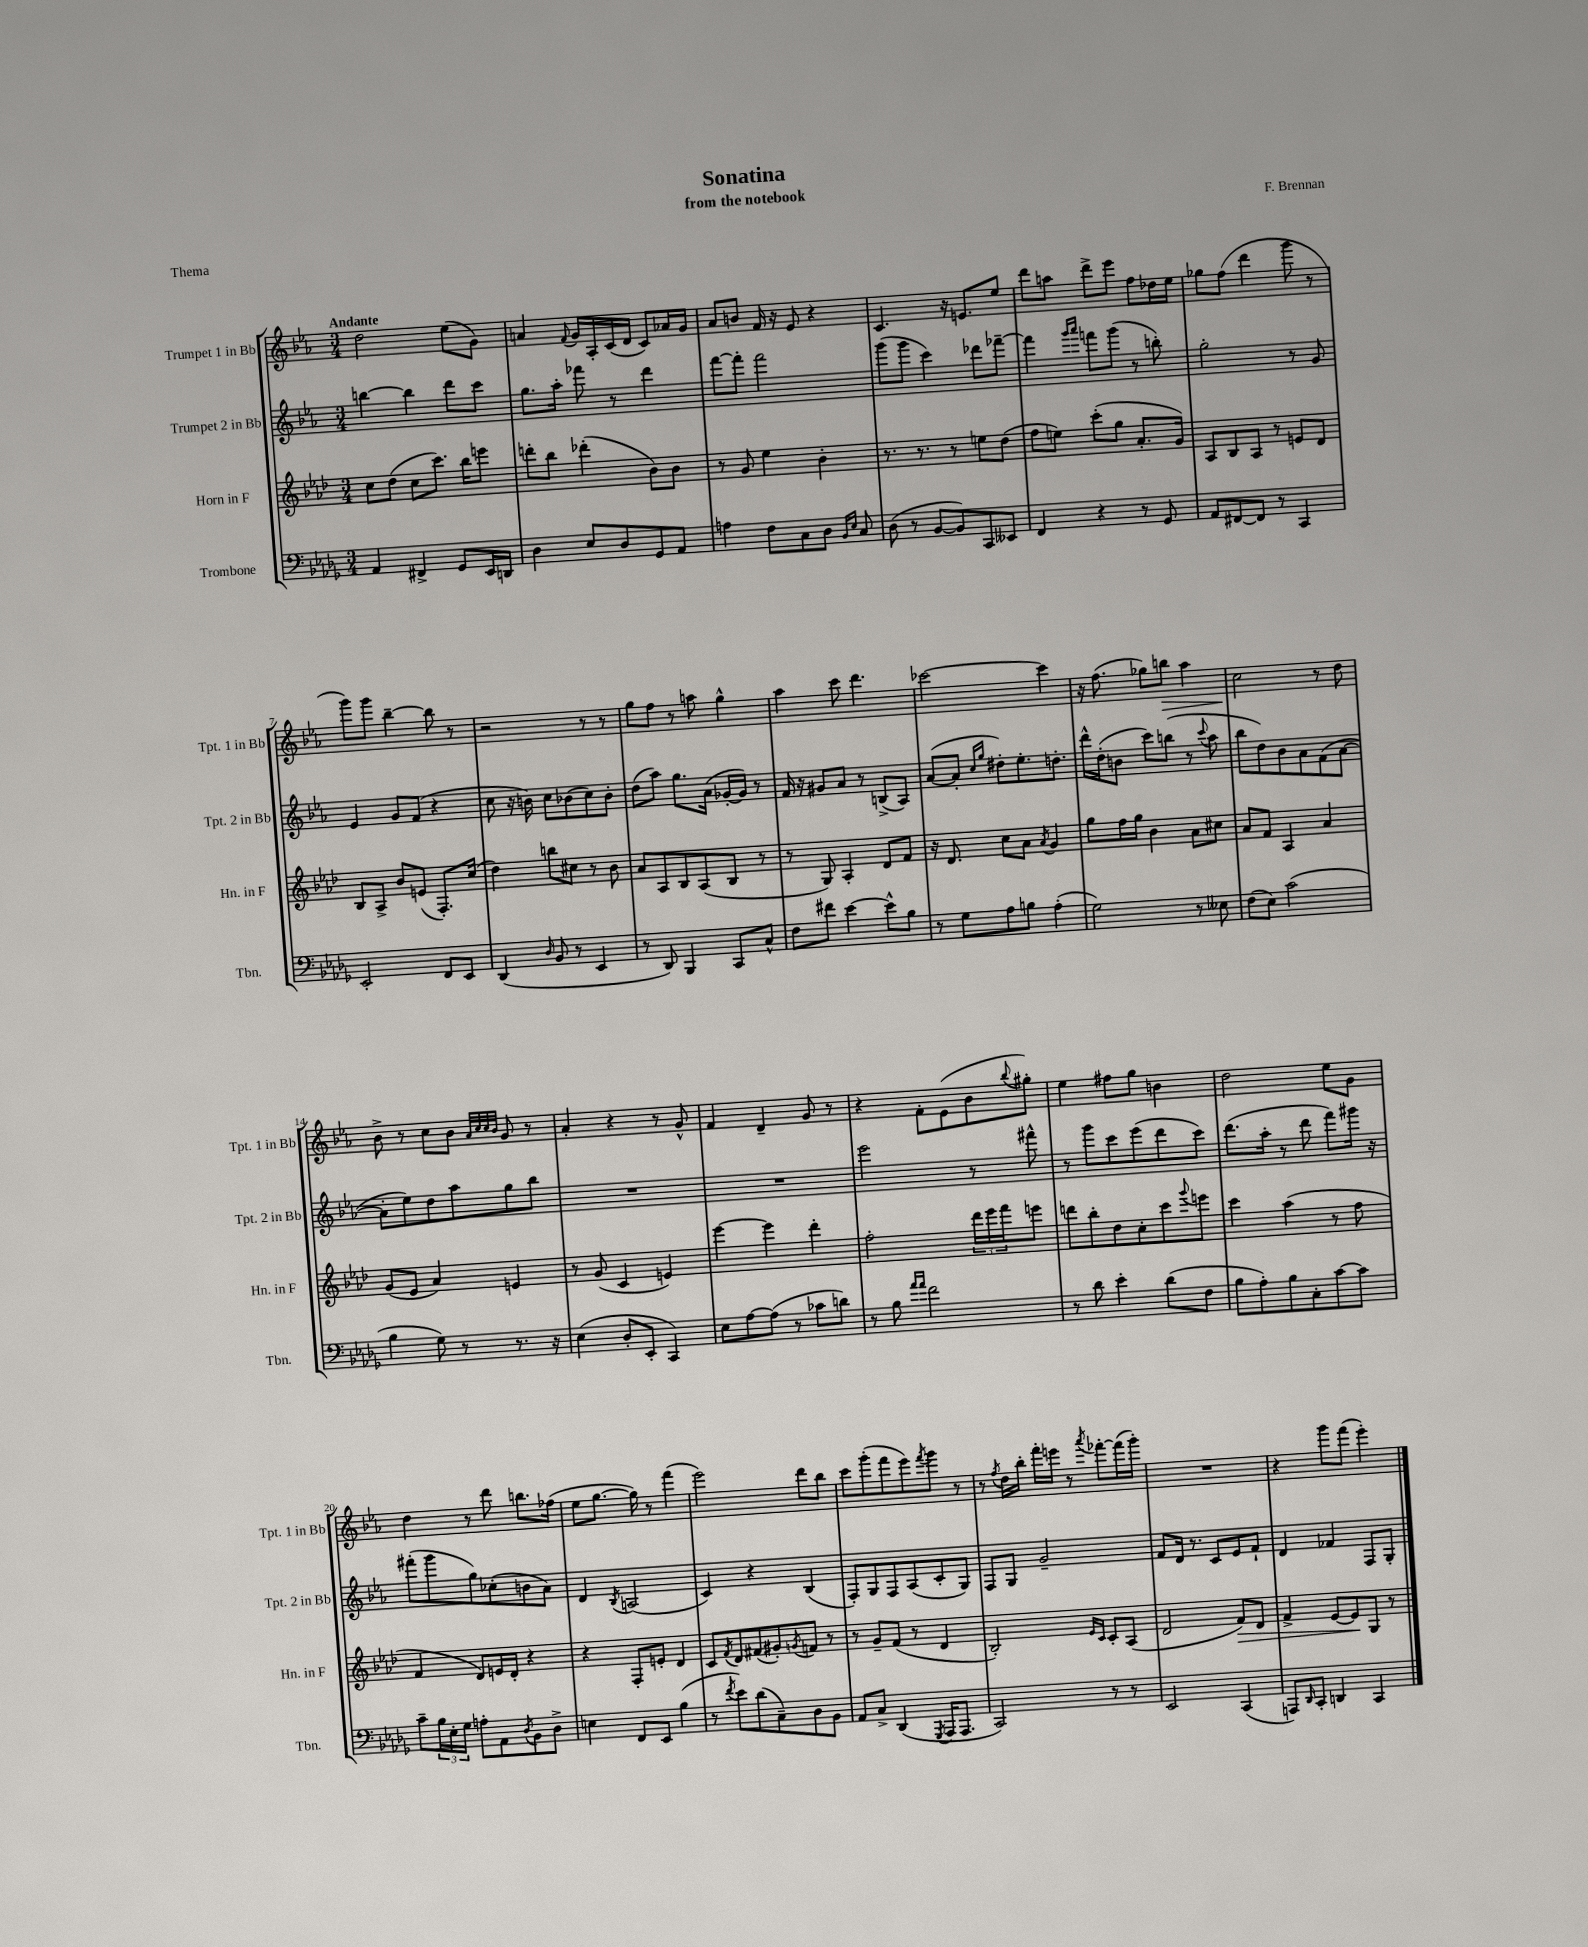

**kern	**kern	**kern	**kern
*staff4	*staff3	*staff2	*staff1
*clefF4	*clefG2	*clefG2	*clefG2
*k[b-e-a-d-g-]	*k[b-e-a-d-]	*k[b-e-a-]	*k[b-e-a-]
*M3/4	*M3/4	*M3/4	*M3/4
4AA-	8cc	[4bb	2dd
.	(8dd-	.	.
4FF#^	8cc	4bb]	.
.	8.ccc)	.	.
8GG-	.	8ddd	(8ee-
.	16bb-	.	.
16EE-	8eee	8ccc	8g)
16DD	.	.	.
=	=	=	=
4D-	8ddd'	8.gg	4a
.	8bb-	.	.
.	.	16aa-'	.
.	.	.	8qqf
8E-	(4ddd-'	8fff-	16g
.	.	.	16A-'
8D-	.	8r	(16c
.	.	.	16d
8GG-	8b-)	4ddd	8c)
8AA-	8b-	.	16a-
.	.	.	16g
=	=	=	=
4A	8r	[8fff	8a-
.	8g	8fff']	8b
8F	4ee-	2fff	16f
.	.	.	16r
8C	.	.	8e-
8D-	4b-'	.	4r
16qqBB-	.	.	.
16qqE-	.	.	.
8C	.	.	.
=	=	=	=
(8D-	8.r	(8ggg	4.c
8r	.	8ggg	.
.	8.r	.	.
[8BB-	.	4ccc)	.
8BB-])	8r	.	16r
.	.	.	8.e
8CC	8ee	8ddd-	.
8EE--	(8dd-	[8fff-~	8ee-
=	=	=	=
4FF	8ff	4fff-]	8ddd
.	8ee)	.	8aa
.	.	16qqggg	.
.	.	16qqaaa-	.
4r	(8ccc'	8fff	8ddd^
.	8gg	(8ggg	8eee-
8r	8.a-'	8r	8ff
8GG-	.	8bb')	16dd-
.	16g)	.	16ee-
=	=	=	=
8AA-	8A-	2gg'	8gg-
[8FF#	8B-	.	(8ff
8FF#]	8A-	.	4ddd
8r	8r	.	.
4CC	8e	8r	8ggg
.	8d-	8g	8r
=	=	=	=
2EE-'	8B-	4e-	8ggg)
.	8A-^	.	8ggg
.	8b-	8g	[4bb-~
.	(8e	(8f	.
8FF	8.F')	4r	8bb-]
8EE-	.	.	8r
.	(16cc	.	.
=	=	=	=
(4DD-	4dd-)	8cc	2r
.	.	16r	.
.	.	16b)	.
16qqD-	.	.	.
8BB-	8bb	8cc	.
8r	8cc#	(8b-	.
4EE-	8r	8cc)	8r
.	8b-	8b-'	8r
=	=	=	=
8r	8a-	(8dd	8gg
8DD-)	8A-	8aa-)	8ff
4BBB-	8B-	8.gg	8r
.	(8A-	.	8aa
.	.	(16a-	.
8CC	8B-	[16g-'	4gg^^
.	.	16g-])	.
8C^^	8r	8r	.
=	=	=	=
8F	8r	16f	4aa-
.	.	16r	.
8f#	8G)	8g#	.
[4e-	4A-'	8a-	8ccc
.	.	8r	4.ddd
8e-^^]	8d-	(8B^	.
8B-	8f	8A-)	.
=	=	=	=
8r	16r	([8a-	[2ccc-
.	8.d-	.	.
8G-	.	8a-']	.
.	.	16qqcc	.
.	.	16qqgg	.
8A-	8cc	8dd#')	.
8B	8a-	8.ee-'	.
.	8qa-	.	.
(4A-'	4g	.	4ccc-]
.	.	8.dd'	.
=	=	=	=
2G-)	8gg	16ddd^^	16r
.	.	(16dd'	(8.ff
.	16ff	8b	.
.	16gg	.	.
.	4b-	8ccc)	8gg-)
.	.	(8bb	8bb
8r	8a-	8r	4aa-
.	.	8qqccc	.
8E--	8cc#	8aa-	.
=	=	=	=
(8F	8a-	8bb-	2cc
8E-)	8f	8dd)	.
(2c	4A-	8b-	.
.	.	8a-	.
.	4a-	(8f	8r
.	.	[8a-	8dd
=	=	=	=
4B-	(8g	8a-']	8b-^
.	8e-	8ee-)	8r
8G-)	4a-)	8dd	8cc
8r	.	8aa-	8b-
.	.	.	32qqa-
.	.	.	32qqcc
.	.	.	32qqcc
.	.	.	32qqb-
8.r	4e	8gg	8g
.	.	8bb-	8r
16r	.	.	.
=	=	=	=
(4E-	8r	2.r	4a-'
.	(8g	.	.
8D-'	4c	.	4r
8EE-'	.	.	.
4CC)	4e)	.	8r
.	.	.	8g^^
=	=	=	=
8E-	[4eee-	2.r	4f
[8A-	.	.	.
(8A-]	4eee-]	.	4d~
8r	.	.	.
8c-	4ddd-'	.	8g
8d)	.	.	8r
=	=	=	=
8r	2ff'	2eee-	4r
8B-	.	.	.
16qqa-	.	.	.
16qqa-	.	.	.
2f	.	.	8f'
.	.	.	(8e-
.	24ddd-	8r	8b-
.	24eee-	.	.
.	24fff	.	.
.	.	.	8qqbb-
.	8eee	8fff#^^	8gg#')
=	=	=	=
8r	8ddd	8r	4ee-
8d-	8bb-'	8ggg	.
4e-'	8dd-	8ccc	8ff#
.	8cc'	(8eee-	8gg
(8d-	8ccc	8ddd	4b
.	8qqggg	.	.
8F	8eee	8ccc)	.
=	=	=	=
8B-	4ccc	(8.ddd	2dd
8A-')	.	.	.
.	.	16aa-'	.
8B-	(4aa-	8r	.
8C'	.	8ddd	.
[8c	8r	8fff)	8ee-
8c]	8ff	16ggg#	8g
.	.	16r	.
=	=	=	=
8c~	4f	(8fff#'	4dd
24B-	.	8ggg	.
24E-'	.	.	.
24G-	.	.	.
8A'	8d-)	8gg)	8r
8AA-	16e	(8cc-'	8ddd
.	16d-'	.	.
8qD-	.	.	.
8BB-	4r	8b	8.bb
8D-^	.	8a-)	.
.	.	.	(16ff-
=	=	=	=
4E	4r	4d	8ee-
.	.	.	[8.gg
.	.	8qB-	.
8FF	8F'	(2A	.
.	.	.	16gg])
8EE-	8e'	.	8r
(4B-	4d-	.	(4fff
=	=	=	=
8r	8c	4c)	2eee-)
8qf	8qf	.	.
8e-)	8d-	.	.
(8d-	(8f#	4r	.
8C~)	8g#')	.	.
.	8qg	.	.
8D-	8f	(4B-	8ddd
8BB-	8r	.	8bb-
=	=	=	=
8AA-	8r	8F')	8ccc
8C^	8g~	8G	(8ggg'
(4DD-	(8f	8F	8fff
.	8r	(8A-	8eee-)
8qGGG-	.	.	8qfff
16AAA-	4d-	8c'	8ggg
8.AAA-	.	.	.
.	.	8G)	8r
=	=	=	=
2CC)	2B-')	8F	8r
.	.	.	8qff
.	.	8G	16dd
.	.	.	16bb-'
.	.	2g~	16fff'
.	.	.	16eee
.	.	.	8r
.	16qqe-	.	.
.	16qqc	.	8qaaa-
8r	8c'	.	[8fff-'
8r	(8A-	.	(16fff-]
.	.	.	16ggg')
=	=	=	=
2EE-	2d-	8f	2.r
.	.	16d	.
.	.	8.r	.
.	.	8c	.
(4CC	8f)	8e-	.
.	8d-	8f`	.
=	=	=	=
8AAA)	4f^	4d	4r
16qqDD-	.	.	.
8CC'	.	.	.
4DD	[8e-	4f-	8ggg
.	8e-]	.	(8fff
4CC	8G	8F	4eee-')
.	8r	8G'	.
==	==	==	==
*-	*-	*-	*-
